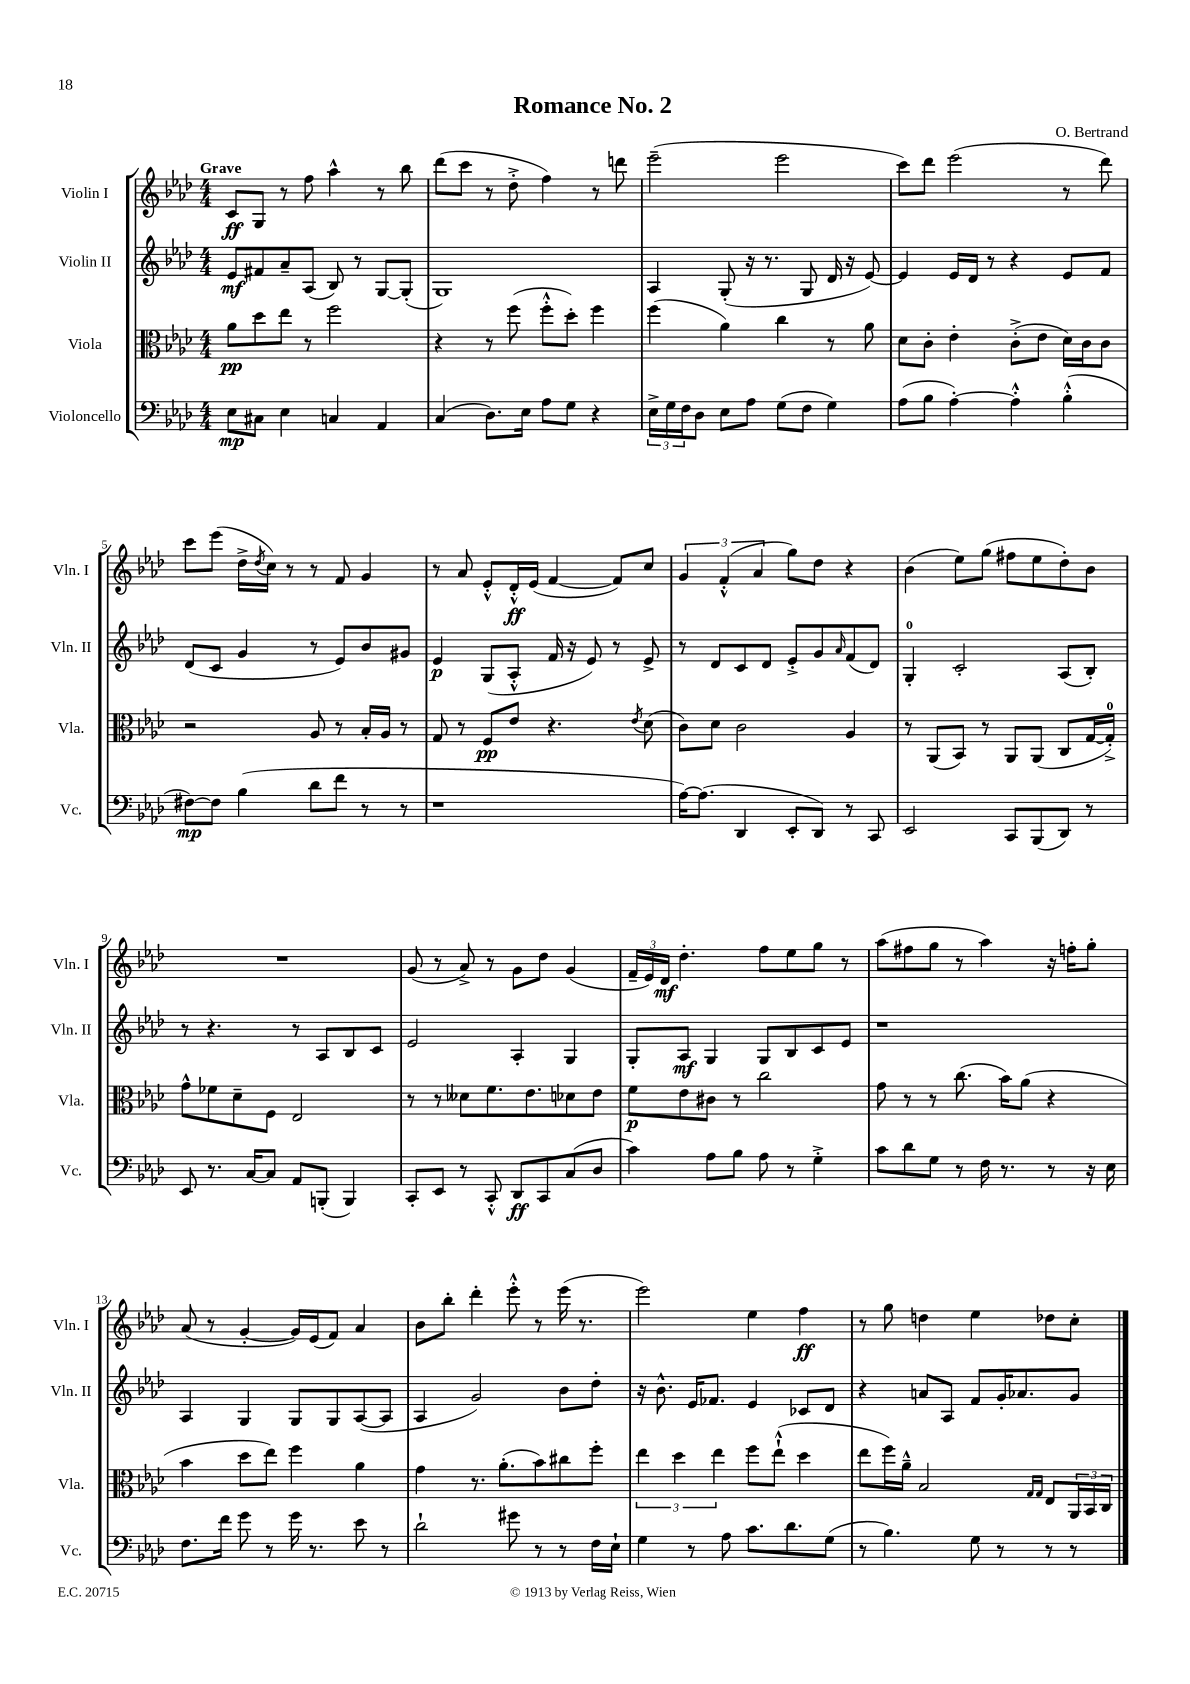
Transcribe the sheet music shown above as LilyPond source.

\header { title = "Romance No. 2" composer = "O. Bertrand" }
<<
\new StaffGroup <<
\new Staff = "s0" \with { instrumentName = "Violin I" shortInstrumentName = "Vln. I" } {
    \clef treble \key aes \major \numericTimeSignature \time 4/4 \tempo "Grave"
    c'8\ff g8 r8 f''8 aes''4-^ r8 bes''8 |
    des'''8( c'''8 r8 des''8-.-> f''4) r8 d'''8 |
    ees'''2--( ees'''2 |
    c'''8) des'''8 ees'''2( r8 des'''8) |
    c'''8 ees'''8( des''16-> \acciaccatura { des''8 } c''16) r8 r8 f'8 g'4 |
    r8 aes'8 ees'8-.-^ des'16-.-^\ff ees'16( f'4~ f'8) c''8 |
    \tuplet 3/2 { g'4 f'4-.-^( aes'4 } g''8) des''8 r4 |
    bes'4( ees''8) g''8( fis''8 ees''8 des''8-.) bes'8 |
    R1 |
    g'8( r8 aes'8->) r8 g'8 des''8 g'4( |
    \tuplet 3/2 { f'16-- ees'16) des'16\mf } des''4.-. f''8 ees''8 g''8 r8 |
    aes''8( fis''8 g''8 r8 aes''4) r16 f''16-. g''8-. |
    aes'8( r8 g'4~-. g'16) ees'16( f'8) aes'4 |
    bes'8 bes''8-. des'''4-. ees'''8-.-^ r8 ees'''16( r8. |
    ees'''2) ees''4 f''4\ff |
    r8 g''8 d''4 ees''4 des''8 c''8-. \bar "|." |
}
\new Staff = "s1" \with { instrumentName = "Violin II" shortInstrumentName = "Vln. II" } {
    \clef treble \key aes \major \numericTimeSignature \time 4/4
    ees'8\mf fis'8 aes'8-- aes8( bes8) r8 g8~ g8-.( |
    g1) |
    aes4 g8-.( r16 r8. g8 des'16 r16 ees'8~) |
    ees'4 ees'16 des'16 r8 r4 ees'8 f'8 |
    des'8( c'8 g'4 r8 ees'8) bes'8 gis'8 |
    ees'4\p g8( aes8-.-^ f'16 r16 ees'8) r8 ees'8-> |
    r8 des'8 c'8 des'8 ees'8-.-> g'8 \grace { aes'16 } f'8( des'8) |
    g4-0-. c'2-. aes8( bes8-.) |
    r8 r4. r8 aes8 bes8 c'8 |
    ees'2 aes4-. g4 |
    g8-. aes8\mf g4 g8 bes8 c'8 ees'8 |
    r1 |
    aes4 g4 g8 g8 aes8~( aes8 |
    aes4 g'2) bes'8 des''8-. |
    r16 bes'8.-^ ees'16 fes'8. ees'4 ces'8 des'8 |
    r4 a'8 aes8 f'8 g'16-. aes'8. g'8 \bar "|." |
}
\new Staff = "s2" \with { instrumentName = "Viola" shortInstrumentName = "Vla." } {
    \clef alto \key aes \major \numericTimeSignature \time 4/4
    aes'8\pp des''8 ees''8 r8 f''2 |
    r4 r8 f''8( f''8-.-^ des''8-.) f''4 |
    f''4( aes'4) c''4 r8 aes'8 |
    des'8 c'8-. ees'4-. c'8-.->( ees'8 des'16) c'16 c'8 |
    r2 aes8 r8 bes16-. aes16 r8 |
    g8 r8 f8\pp ees'8 r4. \acciaccatura { ees'8 } des'8( |
    c'8) des'8 c'2 aes4 |
    r8 aes,8( bes,8) r8 aes,8 aes,8( c8 g16~ g16-0-.->) |
    g'8-^ fes'8 des'8-- f8 ees2 |
    r8 r8 deses'8 f'8. ees'8. des'8 ees'8 |
    f'8\p ees'8 cis'8 r8 c''2 |
    g'8 r8 r8 c''8.( bes'16) aes'8( r4 |
    bes'4 des''8 ees''8) f''4 aes'4 |
    g'4 r8. aes'8.-.( bes'8) cis''8 f''8-. |
    \tuplet 3/2 { ees''4 des''4 ees''4 } f''8 ees''8-!-^( des''4 |
    ees''8 f''16) aes'16---^ bes2 \grace { g16 g16 } ees8 \tuplet 3/2 { aes,16 bes,16 c16 } \bar "|." |
}
\new Staff = "s3" \with { instrumentName = "Violoncello" shortInstrumentName = "Vc." } {
    \clef bass \key aes \major \numericTimeSignature \time 4/4
    ees8\mp cis8 ees4 c4 aes,4 |
    c4( des8.) ees16 aes8 g8 r4 |
    \tuplet 3/2 { ees16-> g16 f16 } des8 ees8 aes8 g8( f8 g4) |
    aes8( bes8 aes4~-.) aes4-.-^ bes4-.-^( |
    fis8~\mp) fis8 bes4( des'8 f'8 r8 r8 |
    r1 |
    aes16~) aes8.( des,4 ees,8-. des,8) r8 c,8 |
    ees,2 c,8 bes,,8( des,8) r8 |
    ees,8 r8. c16~ c8 aes,8 b,,8-.( b,,4) |
    c,8-. ees,8 r8 c,8-.-^ des,8\ff c,8 c8( des8 |
    c'4) aes8 bes8 aes8 r8 g4-.-> |
    c'8 des'8 g8 r8 f16 r8. r8 r16 ees16 |
    f8. f'16 g'8 r8 g'16 r8. ees'8 r8 |
    des'2-! gis'8 r8 r8 f16 ees16-! |
    g4 r8 aes8 c'8. des'8. g8( |
    r8 bes4.) g8 r8 r8 r8 \bar "|." |
}
>>
>>
